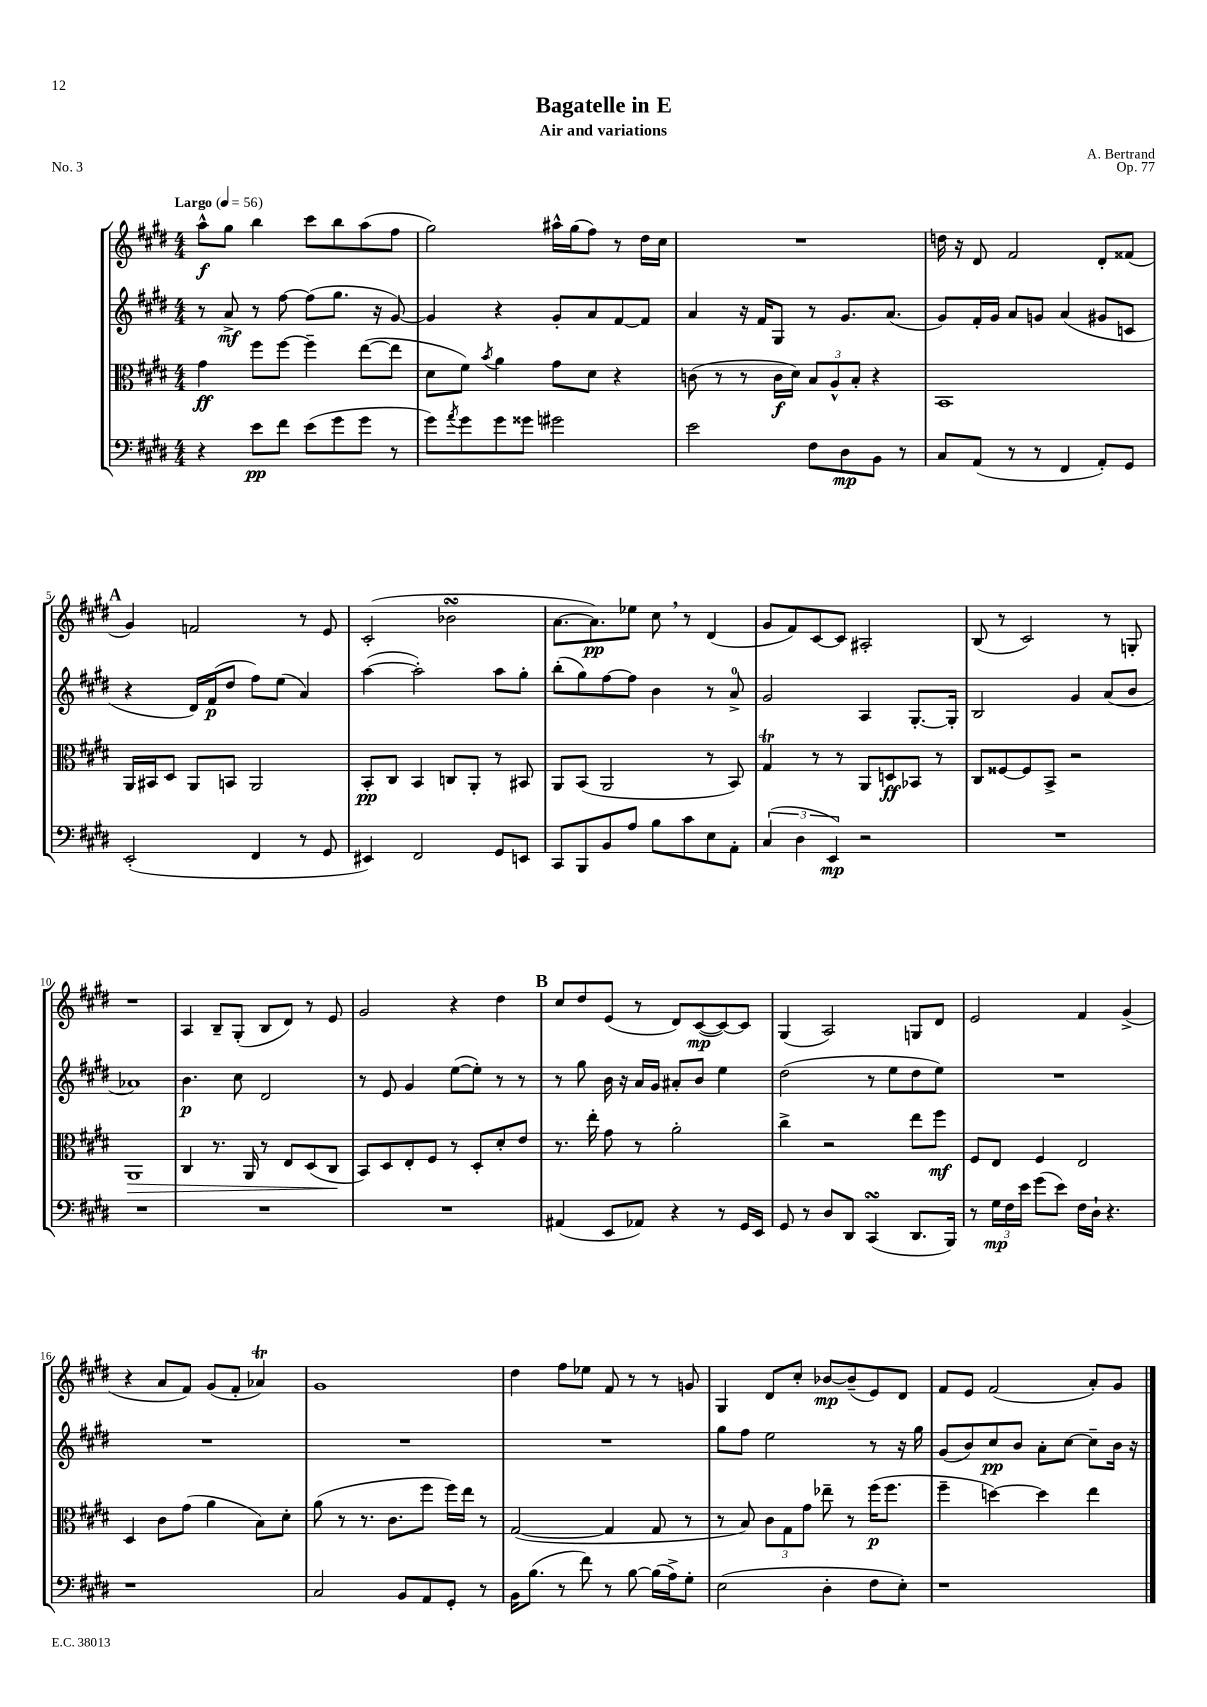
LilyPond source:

\header { title = "Bagatelle in E" composer = "A. Bertrand" subtitle = "Air and variations" opus = "Op. 77" piece = "No. 3" }
<<
\new StaffGroup <<
\new Staff = "s0" {
    \clef treble \key e \major \numericTimeSignature \time 4/4 \tempo "Largo" 4 = 56
    a''8-^\f gis''8 b''4 cis'''8 b''8 a''8( fis''8 |
    gis''2) ais''16-^ gis''16( fis''8) r8 dis''16 cis''16 |
    R1 |
    d''16 r16 dis'8 fis'2 dis'8-. fisis'8( |
    \mark \markup { \bold "A" } gis'4) f'2 r8 e'8 |
    cis'2-.( bes'2\turn |
    a'8.~ a'8.\pp) ees''8 cis''8 \breathe r8 dis'4( |
    gis'8 fis'8) cis'8~ cis'8 ais2-. |
    b8( r8 cis'2) r8 g8-. |
    r1 |
    a4 b8-- gis8-.( b8 dis'8) r8 e'8 |
    gis'2 r4 dis''4 |
    \mark \markup { \bold "B" } cis''8 dis''8 e'8( r8 dis'8) cis'8~\mp( cis'8~) cis'8 |
    gis4( a2) g8 dis'8 |
    e'2 fis'4 gis'4->( |
    r4 a'8 fis'8) gis'8( fis'8-. aes'4\trill) |
    gis'1 |
    dis''4 fis''8 ees''8 fis'8 r8 r8 g'8 |
    gis4 dis'8 cis''8-. bes'8~\mp bes'8--( e'8) dis'8 |
    fis'8 e'8 fis'2( a'8-.) gis'8 \bar "|." |
}
\new Staff = "s1" {
    \clef treble \key e \major \numericTimeSignature \time 4/4
    r8 a'8->\mf r8 fis''8~ fis''8( gis''8. r16 gis'8~) |
    gis'4 r4 gis'8-. a'8 fis'8~ fis'8 |
    a'4 r16 fis'16 gis8 r8 gis'8. a'8.( |
    gis'8) fis'16-. gis'16 a'8 g'8 a'4( gis'8 c'8 |
    \mark \markup { \bold "A" } r4 dis'16) fis'16\p( dis''8 fis''8) e''8( a'4) |
    a''4~( a''2-.) a''8 gis''8-. |
    b''8-.( gis''8) fis''8~ fis''8 b'4 r8 a'8-0-> |
    gis'2 a4 gis8.~-. gis16-. |
    b2 gis'4 a'8( b'8 |
    aes'1) |
    b'4.\p cis''8 dis'2 |
    r8 e'8 gis'4 e''8~( e''8-.) r8 r8 |
    \mark \markup { \bold "B" } r8 gis''8 b'16 r16 a'16 gis'16 ais'8-. b'8 e''4 |
    dis''2( r8 e''8 dis''8 e''8) |
    R1 |
    R1 |
    R1 |
    R1 |
    gis''8 fis''8 e''2 r8 r16 gis''16 |
    gis'8( b'8) cis''8\pp b'8 a'8-. cis''8~ cis''8-- b'16 r16 \bar "|." |
}
\new Staff = "s2" {
    \clef alto \key e \major \numericTimeSignature \time 4/4
    gis'4\ff fis''8 fis''8~ fis''4-- e''8~( e''8 |
    dis'8 fis'8) \acciaccatura { b'8 } a'4 gis'8 dis'8 r4 |
    c'8( r8 r8 c'16\f dis'16) \tuplet 3/2 { b8 a8-^ b8-. } r4 |
    b,1 |
    \mark \markup { \bold "A" } a,16 bis,16 dis8 a,8 b,8 a,2 |
    b,8-.\pp cis8 b,4 c8 a,8-. r8 bis,8 |
    a,8 b,8( a,2 r8 b,8) |
    gis4\trill r8 r8 a,8 d8\ff bes,8 r8 |
    cis8 fisis8~ fisis8 b,8-> r2 |
    a,1\> |
    cis4 r8. a,16 r8 e8 dis8( cis8\! |
    b,8) dis8 e8-. fis8 r8 dis8-. dis'8-. e'8 |
    \mark \markup { \bold "B" } r8. e''16-. gis'8 r8 a'2-. |
    cis''4-> r2 e''8 fis''8\mf |
    fis8 e8 fis4 e2 |
    dis4 cis'8 gis'8( a'4 b8) dis'8-. |
    a'8( r8 r8. cis'8. fis''8 fis''16) e''16 r8 |
    gis2~( gis4 gis8 r8 |
    r8 b8) \tuplet 3/2 { cis'8 gis8 gis'8 } ees''8-- r8 fis''16\p( fis''8. |
    fis''4-- d''4~) d''4 e''4 \bar "|." |
}
\new Staff = "s3" {
    \clef bass \key e \major \numericTimeSignature \time 4/4
    r4 e'8\pp fis'8 e'8( gis'8 gis'8 r8 |
    gis'8) \acciaccatura { a'8 } gis'8 gis'8 gisis'8 gis'2 |
    e'2 fis8 dis8\mp b,8 r8 |
    cis8 a,8( r8 r8 fis,4 a,8-.) gis,8 |
    \mark \markup { \bold "A" } e,2-.( fis,4 r8 gis,8 |
    eis,4) fis,2 gis,8 e,8 |
    cis,8 b,,8 b,8 a8 b8 cis'8 e8 a,8-. |
    \tuplet 3/2 { cis4( dis4 e,4\mp) } r2 |
    R1 |
    R1 |
    R1 |
    R1 |
    \mark \markup { \bold "B" } ais,4( e,8 aes,8) r4 r8 gis,16 e,16 |
    gis,8 r8 dis8 dis,8 cis,4\turn( dis,8. b,,16) |
    r8 \tuplet 3/2 { gis16\mp fis16 e'16 } gis'8( e'8) fis16 dis16-! r4. |
    r1 |
    cis2 b,8 a,8 gis,8-. r8 |
    b,16 b8.( r8 fis'8) r8 b8~ b16( a16->) gis8-. |
    e2( dis4-. fis8 e8-.) |
    r1 \bar "|." |
}
>>
>>
